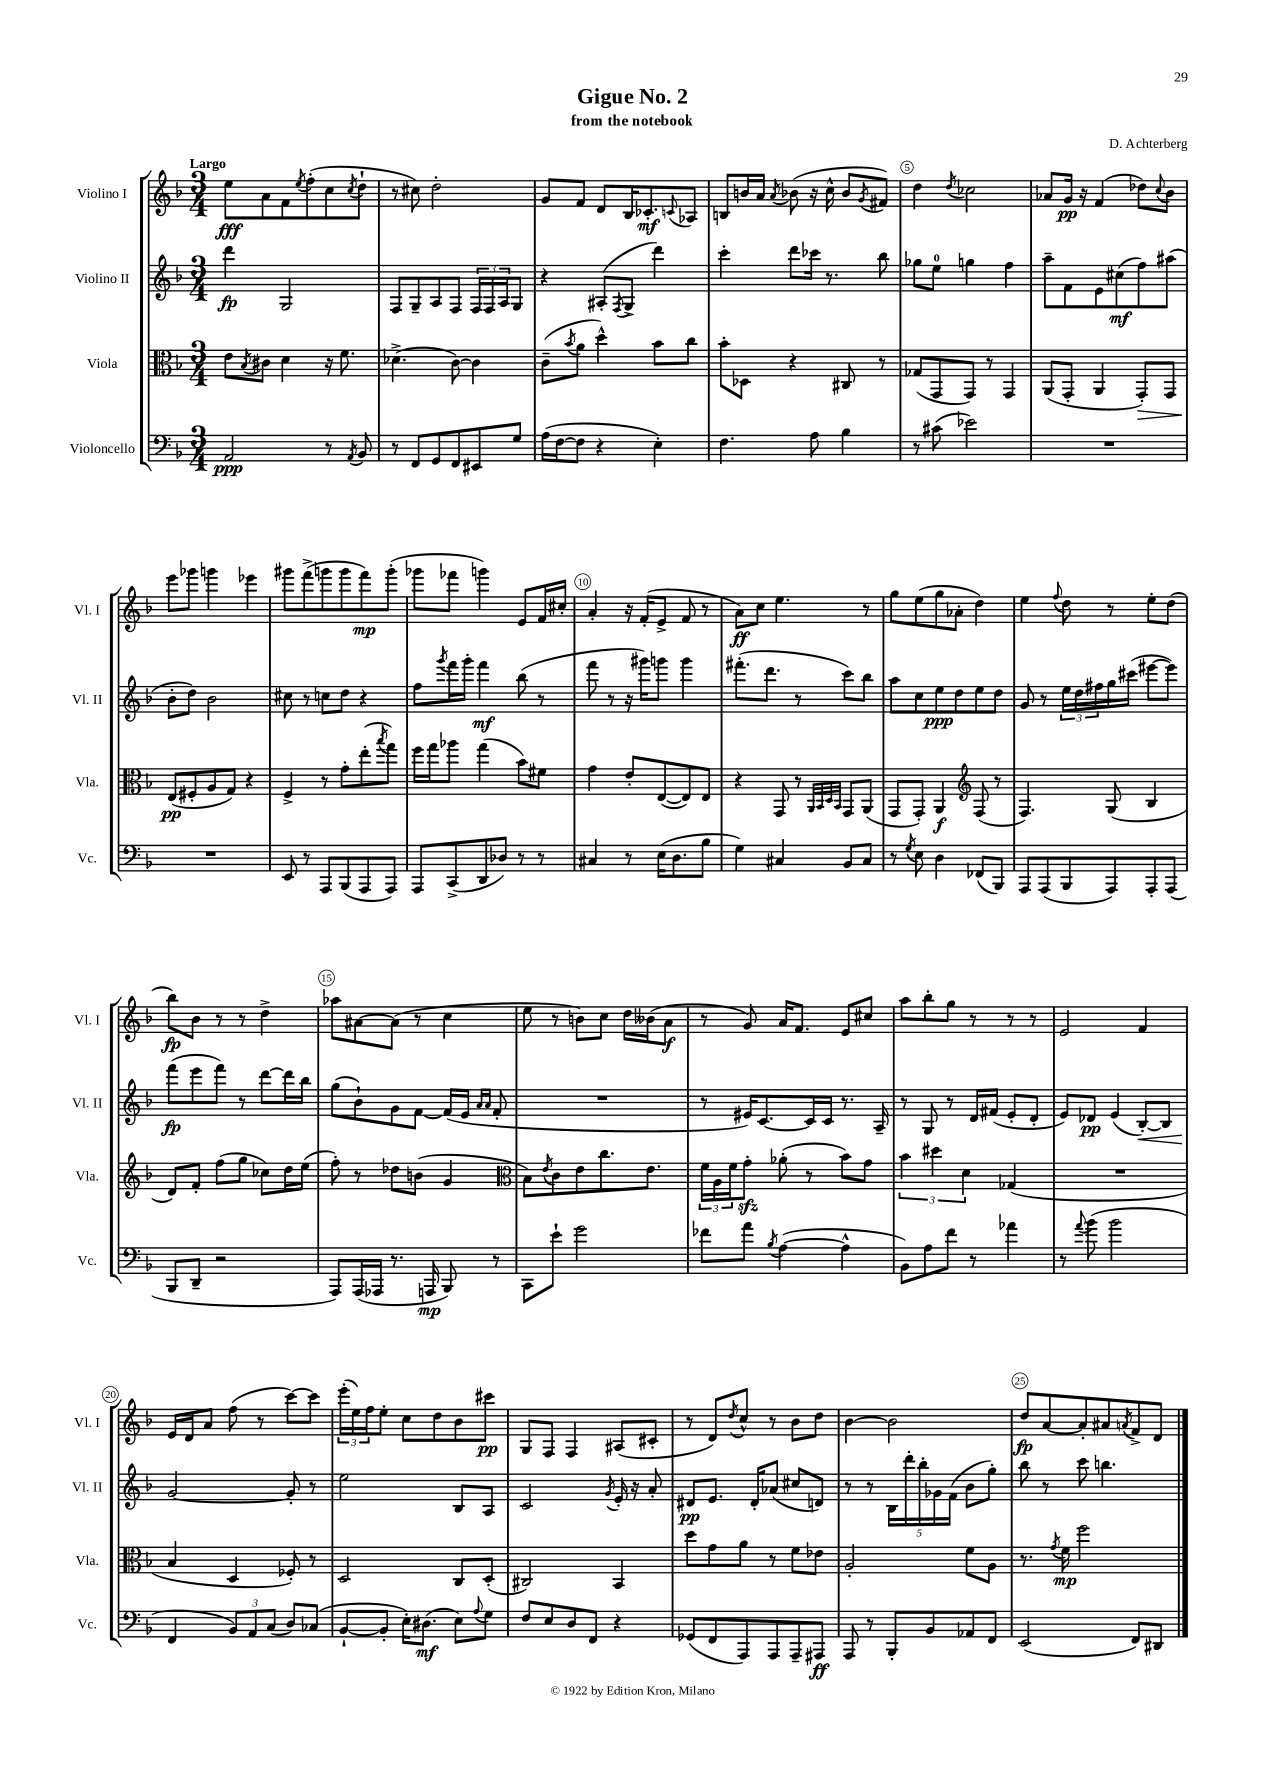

**kern	**dynam	**kern	**dynam	**kern	**dynam	**kern	**dynam
*part4	*part4	*part3	*part3	*part2	*part2	*part1	*part1
*staff4	*staff4	*staff3	*staff3	*staff2	*staff2	*staff1	*staff1
*I"Violoncello	*	*I"Viola	*	*I"Violino II	*	*I"Violino I	*
*I'Vc.	*	*I'Vla.	*	*I'Vl. II	*	*I'Vl. I	*
*clefF4	*	*clefC3	*	*clefG2	*	*clefG2	*
*k[b-]	*	*k[b-]	*	*k[b-]	*	*k[b-]	*
*M3/4	*	*M3/4	*	*M3/4	*	*M3/4	*
=1	=1	=1	=1	=1	=1	=1	=1
!	!	!	!	!	!	!LO:TX:a:B:t=Largo	!
2AA/	ppp	8e\L	.	4ddd\	fp	8ee\L	fff
.	.	8qB-/	.	.	.	.	.
.	.	8c#X\J	.	.	.	8a\	.
.	.	4d\	.	2G/	.	8f\	.
.	.	.	.	.	.	8qee/	.
.	.	.	.	.	.	(8ff'\	.
8r	.	16r	.	.	.	8cc\	.
.	.	8.f\	.	.	.	.	.
8qAA/	.	.	.	.	.	8qcc/	.
8BB-/	.	.	.	.	.	8dd`\J	.
=2	=2	=2	=2	=2	=2	=2	=2
8r	.	(4.d-X^\	.	8F/L	.	8r	.
8FF/L	.	.	.	8G~/	.	8cc#X\)	.
8GG/	.	.	.	8A/	.	2dd'\	.
8FF/	.	[8c\)	.	8F/J	.	.	.
8EE#X/	.	4c\]	.	24F/LL	.	.	.
.	.	.	.	24F/	.	.	.
.	.	.	.	24A/J	.	.	.
8G/J	.	.	.	8G/J	.	.	.
=3	=3	=3	=3	=3	=3	=3	=3
(16A\LL	.	(8c~\L	.	4r	.	8g/L	.
[16F\J	.	.	.	.	.	.	.
.	.	8qb-/	.	.	.	.	.
8F\J]	.	8a\J	.	.	.	8f/J	.
4r	.	4dd^^\)	.	(8A#X'/L	.	8d/L	.
.	.	.	.	8qF/	.	.	.
.	.	.	.	8G^/J	.	16B-/K	.
.	.	.	.	.	.	8.c-X'/	mf
4E'\)	.	8b-\L	.	4ddd\)	.	.	.
.	.	.	.	.	.	8qqcn/	.
.	.	8cc\J	.	.	.	8A-X/J	.
=4	=4	=4	=4	=4	=4	=4	=4
4.F\	.	8b-'\L	.	4ccc'\	.	8Bn/L	.
.	.	8D-X\J	.	.	.	16bn/L	.
.	.	.	.	.	.	16a/JJ	.
.	.	.	.	.	.	8qa/	.
.	.	4r	.	8ddd\L	.	(8b-X\	.
8A\	.	.	.	16ccc-X\Jk	.	16r	.
.	.	.	.	8.r	.	16cc^^\	.
4B-\	.	8C#X/	.	.	.	8b-/L	.
.	.	.	.	.	.	8qg/	.
.	.	8r	.	8bb-\	.	8f#X/J)	.
=5	=5	=5	=5	=5	=5	=5	=5
8r	.	(8G-X/L	.	8gg-X\L	.	4dd\	.
(8c#X\	.	8GG/	.	8ee\J	.	.	.
.	.	.	.	.	.	8qdd/	.
2e-X\)	.	8GG/J)	.	4ggn\	.	2cc-X\	.
.	.	8r	.	.	.	.	.
.	.	4GG/	.	4ff\	.	.	.
=6	=6	=6	=6	=6	=6	=6	=6
2.r	.	(8AA/L	.	8aa~\L	.	8a-X/L	.
.	.	8GG'/J	.	8f\	.	16g/Jk	pp
.	.	.	.	.	.	16r	.
.	.	4AA/	.	8e\	.	(4f/	.
.	.	.	.	(8cc#X\	mf	.	.
!	!	!	!LO:HP:b	!	!	!	!
.	.	8GG'/L)	>	8ff\)	.	8dd-X\L)	.
.	.	.	.	.	.	8qqcc/	.
.	.	8GG/J	.	(8aa#X\J	.	8b-\J	.
!!LO:LB:g=z
=7	=7	=7	=7	=7	=7	=7	=7
2.r	.	(8E/L	pp	8b-'\L	.	8eee\L	.
.	.	8F#X'/	]	8dd\J)	.	8ggg-X\J	.
.	.	8A/	.	2b-\	.	4gggn\	.
.	.	8G/J)	.	.	.	.	.
.	.	4r	.	.	.	4eee-X\	.
=8	=8	=8	=8	=8	=8	=8	=8
8EE/	.	4F^/	.	8cc#X\	.	8ggg#X\L	.
8r	.	.	.	8r	.	(8fff^\	.
8AAA/L	.	8r	.	8ccn\L	.	8gggn\	.
(8BBB-/	.	8g'\L	.	8dd\J	.	8ggg\	.
8AAA/	.	(8ee'\	.	4r	.	8fff\)	mp
.	.	8qbb-/	.	.	.	.	.
8AAA/J)	.	8gg\J)	.	.	.	(8ggg'\J	.
=9	=9	=9	=9	=9	=9	=9	=9
8AAA/L	.	16ff\LL	.	8ff\L	.	8ggg-X\L	.
.	.	16gg\J	.	.	.	.	.
.	.	.	.	8qggg/	.	.	.
(8CC^/	.	8aa-X\J	.	16fff\L	.	8fff-X\J	.
.	.	.	.	16ggg'\JJ	.	.	.
8DD/	.	(4gg\	.	4fff\	mf	4gggn\)	.
8D-X/J)	.	.	.	.	.	.	.
8r	.	8b-\L)	.	(8bb-\	.	8e/L	.
8r	.	8f#X\J	.	8r	.	16f/L	.
.	.	.	.	.	.	16cc#X'/JJ	.
=10	=10	=10	=10	=10	=10	=10	=10
4C#X/	.	4g\	.	8fff\	.	4a'/	.
.	.	.	.	8r	.	.	.
8r	.	8e'/L	.	16r	.	16r	.
.	.	.	.	16ggg#X\KL)	.	(16f'/KL	.
(16E\KL	.	([8E/	.	8gggn\J	.	8e^/J	.
8.D\	.	.	.	.	.	.	.
.	.	8E/])	.	4ggg\	.	8f/	.
8B-\J	.	8E/J	.	.	.	8r	.
=11	=11	=11	=11	=11	=11	=11	=11
4G\)	.	4r	.	(8.fff#X'\L	.	8a\L)	ff
.	.	.	.	.	.	8cc\J	.
.	.	.	.	8.ddd\J	.	.	.
4C#X/	.	8GG/	.	.	.	4.ee\	.
.	.	8r	.	8r	.	.	.
.	.	32qqAA/LLL	.	.	.	.	.
.	.	32qqBB-/	.	.	.	.	.
.	.	32qqD/	.	.	.	.	.
.	.	32qqBB-/JJJ	.	.	.	.	.
8BB-/L	.	8GG/L	.	8ccc\L)	.	.	.
8C#/J	.	(8AA/J	.	8bb-\J	.	8r	.
=12	=12	=12	=12	=12	=12	=12	=12
8r	.	8GG/L	.	8aa\L	.	8gg\L	.
8qG/	.	.	.	.	.	.	.
8E\	.	8GG'/J)	.	8cc\	.	(8ee\	.
4D\	.	4AA/	f	8ee\	ppp	8gg\	.
.	.	.	.	8dd\	.	8a-X'\J	.
*	*	*clefG2	*	*	*	*	*
(8FF-X/L	.	(8F/	.	8ee\	.	4dd\)	.
8BBB-/J)	.	8r	.	8dd\J	.	.	.
=13	=13	=13	=13	=13	=13	=13	=13
8AAA/L	.	4.F/)	.	8g/	.	4ee\	.
(8AAA/	.	.	.	8r	.	.	.
.	.	.	.	.	.	8qqff/	.
8BBB-/	.	.	.	24ee\LL	.	8dd\	.
.	.	.	.	24dd\	.	.	.
.	.	.	.	24ff#X\	.	.	.
8AAA/)	.	(8G/	.	16gg\	.	8r	.
.	.	.	.	(16ccc#X\JJ	.	.	.
8AAA'/	.	4B-/	.	[8eee#X\L	.	8ee'\L	.
(8AAA/J	.	.	.	8eee#\J])	.	(8dd\J	.
!!LO:LB:g=z
=14	=14	=14	=14	=14	=14	=14	=14
8BBB-/L	.	8d/L)	.	(8fff\L	fp	8bb-\L)	fp
8DD~/J	.	8f'/J	.	8eee\	.	8b-\J	.
2r	.	(8ff\L	.	8fff\J)	.	8r	.
.	.	8gg\J	.	8r	.	8r	.
.	.	8cc-X\L)	.	[8ddd\L	.	4dd^\	.
.	.	16dd\L	.	16ddd\L]	.	.	.
.	.	(16ee\JJ	.	16bb-\JJ	.	.	.
=15	=15	=15	=15	=15	=15	=15	=15
8AAA/L)	.	8ff'\)	.	(8gg\L	.	8aa-X\L	.
(16AAA/L	.	8r	.	8b-`\)	.	[8a#X\	.
16AAA-X/JJ	.	.	.	.	.	.	.
8.r	.	8dd-X\L	.	8g\	.	(8a#\J]	.
.	.	(8bn\J	.	[8f\J	.	8r	.
16AAAn/	mp	.	.	.	.	.	.
8BBB-/)	.	4g/	.	(16f/LL]	.	4cc\	.
.	.	.	.	16e/JJ	.	.	.
.	.	.	.	16qqa/LL	.	.	.
.	.	.	.	16qqa/JJ	.	.	.
8r	.	.	.	8f'/	.	.	.
=16	=16	=16	=16	=16	=16	=16	=16
*	*	*clefC3	*	*	*	*	*
8CC\L	.	8B-\L)	.	2.r	.	8ee\	.
.	.	8qe/	.	.	.	.	.
8e`\J	.	8c\	.	.	.	8r	.
2g\	.	8e\	.	.	.	8bn\L)	.
.	.	8.cc\	.	.	.	8cc\J	.
.	.	.	.	.	.	16dd\LL	.
.	.	8.e\J	.	.	.	(16b--X\J	.
.	.	.	.	.	.	8a\J	f
=17	=17	=17	=17	=17	=17	=17	=17
8f-X\L	.	24f\LL	.	8r	.	8r	.
.	.	24A\	.	.	.	.	.
.	.	24f\J	.	.	.	.	.
8a\J	.	8gzz'\J	.	16e#X/KL)	.	8g/)	.
.	.	.	.	[8.c/	.	.	.
8qB-/	.	.	.	.	.	.	.
([4A\	.	(8a-X'\	.	.	.	16a/KL	.
.	.	.	.	.	.	8.f/J	.
.	.	8r	.	16c/L]	.	.	.
.	.	.	.	16c/JJ	.	.	.
4A^^\]	.	8b-\L)	.	8.r	.	8e/L	.
.	.	8g\J	.	.	.	8cc#X/J	.
.	.	.	.	16A~/	.	.	.
=18	=18	=18	=18	=18	=18	=18	=18
8BB-\L)	.	6b-\	.	8r	.	8aa\L	.
8A\	.	.	.	8G/	.	8bb-'\	.
.	.	6dd#X\	.	.	.	.	.
8f\J	.	.	.	8r	.	8gg\J	.
.	.	6d\	.	.	.	.	.
8r	.	.	.	16d/LL	.	8r	.
.	.	.	.	(16f#X/JJ	.	.	.
4a-X\	.	(4G-X/	.	8e'/L	.	8r	.
.	.	.	.	8d'/J	.	8r	.
=19	=19	=19	=19	=19	=19	=19	=19
8r	.	2.r	.	8e/L)	.	2e/	.
8qqa/	.	.	.	.	.	.	.
(8b-\	.	.	.	8d-X/J	pp	.	.
2b-\	.	.	.	(4e/	.	.	.
!	!	!	!	!	!LO:HP:b	!	!
.	.	.	.	[8B-'/L)	<	4f/	.
.	.	.	.	8B-/J]	.	.	.
!!LO:LB:g=z
=20	=20	=20	=20	=20	=20	=20	=20
4FF/	.	4B-/	.	[2g/	.	16e/LL	.
.	.	.	.	.	.	16d/J	.
.	.	.	.	.	.	8a/J	.
12BB-/L)	.	4D/	.	.	.	(8ff\	.
12AA/	.	.	.	.	.	.	.
.	.	.	.	.	.	8r	.
(12C/J	.	.	.	.	.	.	.
8D/L)	.	8F-X'/)	.	8g'/]	[	[8ccc\L)	.
(8C-X/J	.	8r	.	8r	.	8ccc\J]	.
=21	=21	=21	=21	=21	=21	=21	=21
[8BB-`/L	.	2D/	.	2ee\	.	(24eee'\LL	.
.	.	.	.	.	.	24ee\)	.
.	.	.	.	.	.	24ff\J	.
8BB-'/J]	.	.	.	.	.	8ee'\J	.
16E'\KL)	.	.	.	.	.	8cc\L	.
(8.D#X\J	mf	.	.	.	.	.	.
.	.	.	.	.	.	8dd\	.
8E\L)	.	8C/L	.	8B-/L	.	8b-\	.
8qqA/	.	.	.	.	.	.	.
8G\J	.	(8D'/J	.	8A/J	.	8ccc#X\J	pp
=22	=22	=22	=22	=22	=22	=22	=22
8F/L	.	2C#X/)	.	2c/	.	8G/L	.
8E/	.	.	.	.	.	8F/J	.
8D/	.	.	.	.	.	4F/	.
8FF/J	.	.	.	.	.	.	.
.	.	.	.	8qg/	.	.	.
4r	.	4BB-/	.	16e'/	.	(8A#X/L	.
.	.	.	.	16r	.	.	.
.	.	.	.	8a'/	.	8c#X'/J	.
=23	=23	=23	=23	=23	=23	=23	=23
(8GG-X/L	.	8dd\L	.	8d#X/L	pp	8r	.
8FF/	.	8g\	.	8.e/J	.	8d/L)	.
.	.	.	.	.	.	8qdd/	.
8AAA/)	.	8a\J	.	.	.	8cc^^/J	.
.	.	.	.	16d#'/KL	.	.	.
8AAA/	.	8r	.	(8a-X/J	.	8r	.
8AAA~/	.	8f\L	.	8cc#X/L	.	8b-\L	.
8AAA#X/J	ff	8e-X\J	.	8dn/J)	.	8dd\J	.
=24	=24	=24	=24	=24	=24	=24	=24
8AAA/	.	2A'/	.	8r	.	[4b-\	.
8r	.	.	.	8r	.	.	.
8BBB-'/L	.	.	.	20B-\LL	.	2b-\]	.
.	.	.	.	20ddd'\	.	.	.
.	.	.	.	20bb-'\	.	.	.
8BB-/	.	.	.	.	.	.	.
.	.	.	.	20g-X\	.	.	.
.	.	.	.	(20f\JJ	.	.	.
8AA-X/	.	8f\L	.	8b-\L	.	.	.
8FF/J	.	8A\J	.	8gg'\J)	.	.	.
=25	=25	=25	=25	=25	=25	=25	=25
(2EE/	.	8.r	.	8bb-\	.	8dd/L	fp
.	.	.	.	8r	.	[8a/	.
.	.	8qg/	.	.	.	.	.
.	.	16f\	mp	.	.	.	.
.	.	2ff\	.	8ccc\	.	8a'/]	.
.	.	.	.	4.bbn\	.	8a#X/	.
.	.	.	.	.	.	8qan/	.
8FF/L)	.	.	.	.	.	8f^/	.
8DD#X/J	.	.	.	.	.	8d/J	.
==	==	==	==	==	==	==	==
*-	*-	*-	*-	*-	*-	*-	*-
